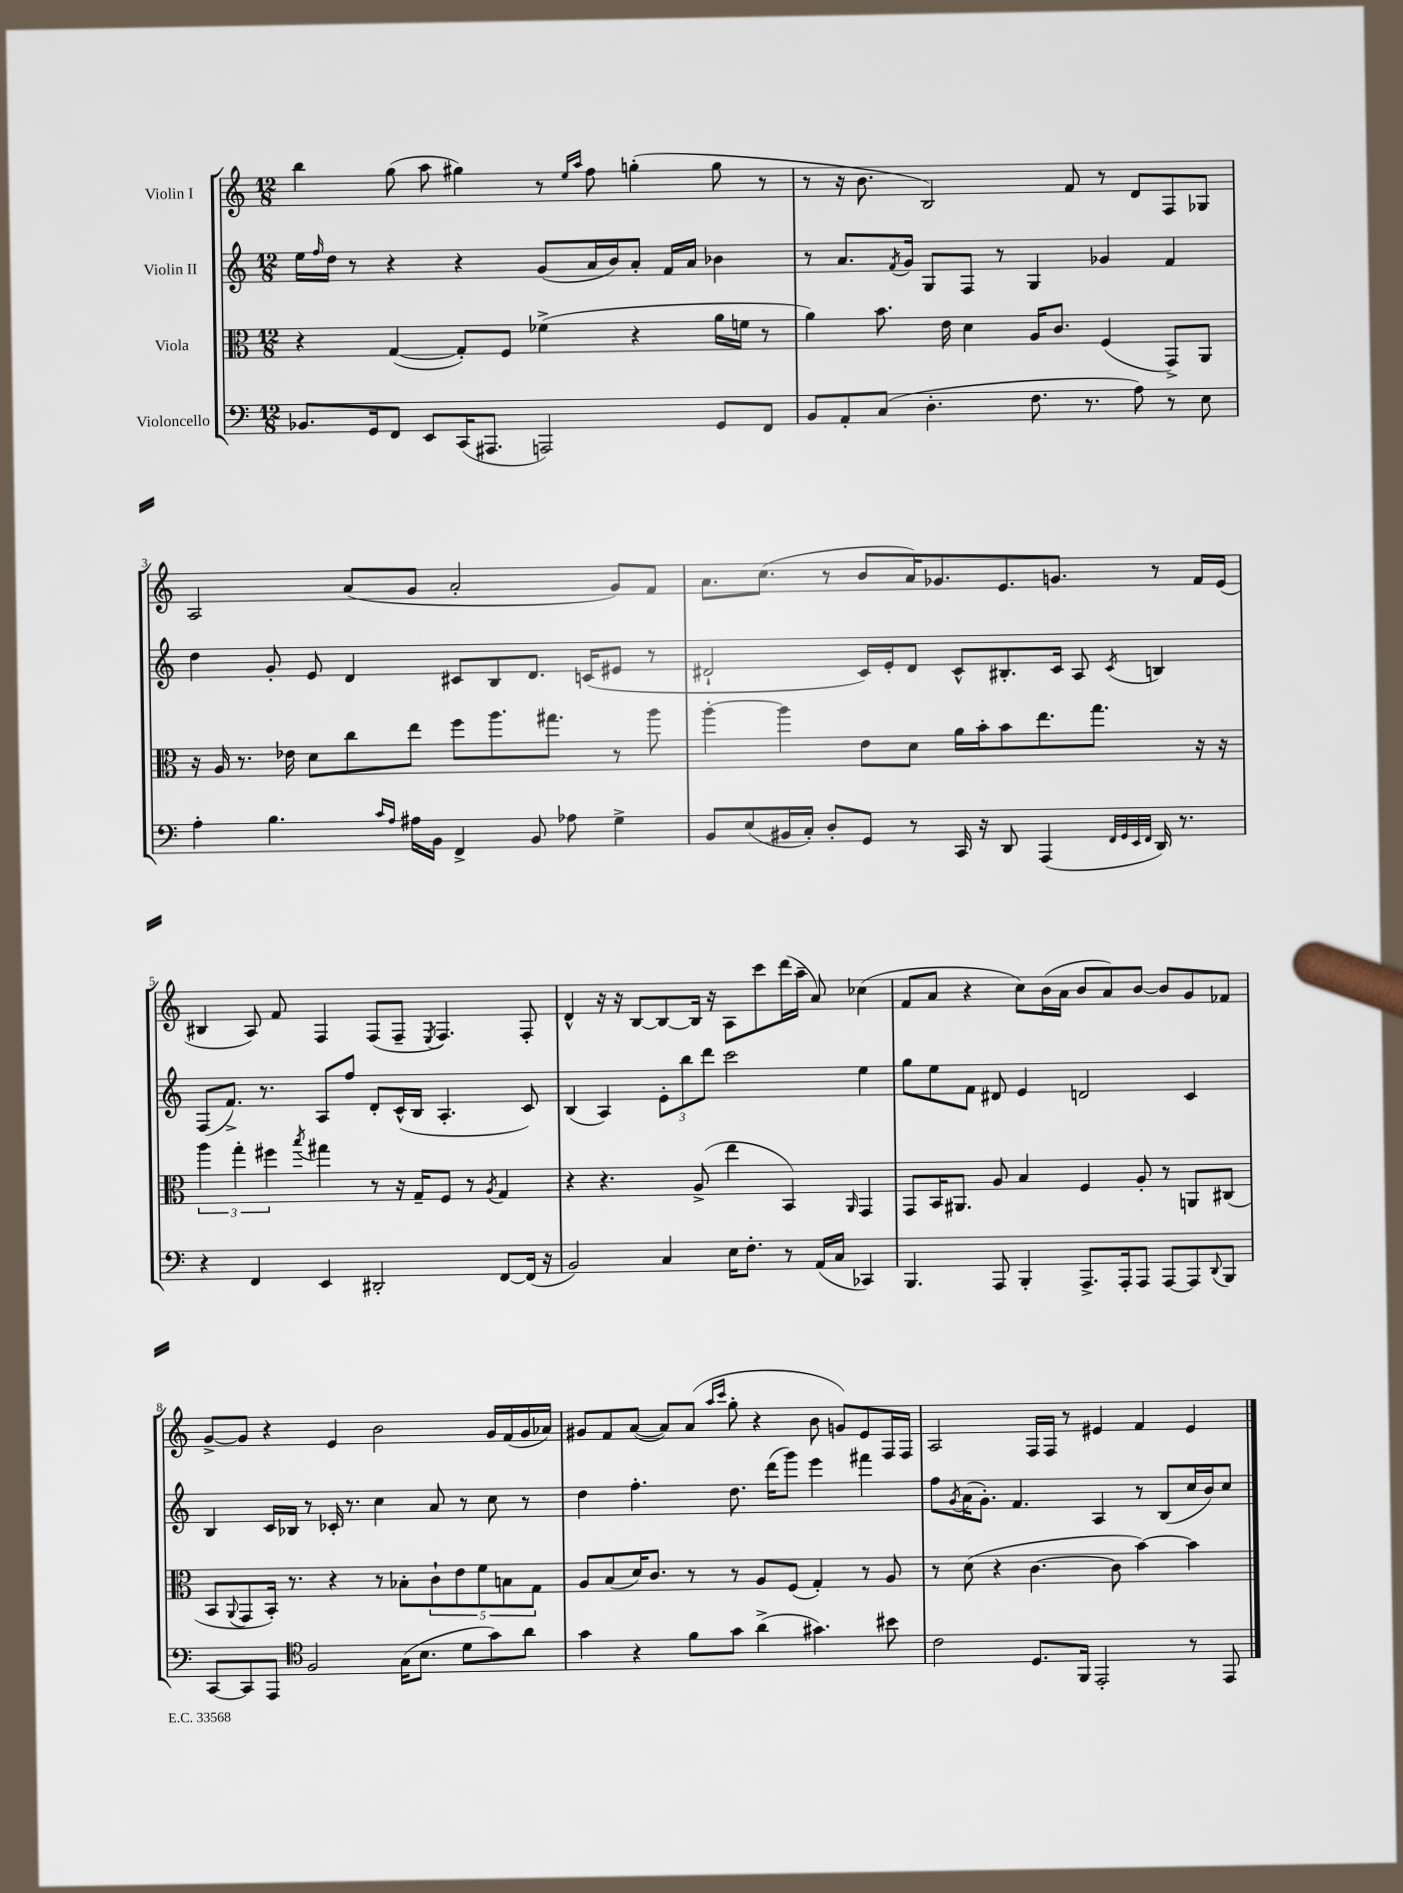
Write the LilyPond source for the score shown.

<<
\new StaffGroup <<
\new Staff = "s0" \with { instrumentName = "Violin I" } {
    \clef treble \key c \major \numericTimeSignature \time 12/8
    b''4 g''8( a''8 gis''4) r8 \grace { e''16 a''16 } f''8 g''4-.( g''8 r8 |
    r8 r16 b'8. b2) f'8 r8 d'8 f8 ges8 |
    a2 a'8( g'8 a'2-. g'8) f'8 |
    a'8. c''8.( r8 b'8 a'16) ges'8. e'8. g'8. r8 f'16 e'16( |
    bis4 a8) f'8 f4 f8( f8-- \acciaccatura { e8 } f4.) f8-. |
    d'4-^ r16 r16 b8~ b8~ b16 r16 a8 c'''8 d'''16( a''16-- a'8) ces''4( |
    f'8 a'8 r4 c''8) b'16( a'16 b'8 a'8) b'8~ b'8 g'8 fes'8 |
    g'8~-> g'8 r4 e'4 b'2 g'16 f'16( g'16 aes'16) |
    gis'8 f'8 a'8~( a'8) a'8( \grace { a''16 c'''16 } g''8-. r4 b'8 g'8) e'8 f16 f16 |
    a2 f16 f16 r8 eis'4 f'4 eis'4 \bar "|." |
}
\new Staff = "s1" \with { instrumentName = "Violin II" } {
    \clef treble \key c \major \numericTimeSignature \time 12/8
    e''16 \grace { f''16 } d''16 r8 r4 r4 g'8( a'16 b'16) a'8-. f'16 a'16 bes'4 |
    r8 a'8. \acciaccatura { f'8 } g'16 g8 f8 r8 g4 ges'4 f'4 |
    d''4 g'8-. e'8 d'4 cis'8 b8 d'8. c'16( eis'8 r8 |
    dis'2-! c'16) e'16-. dis'8 c'8-^ bis8.-. c'16 a8 \acciaccatura { c'8 } b4 |
    f8( f'8.->) r8. a8 f''8 d'8-. c'16-^( b16 a4.-. c'8) |
    b4( a4) \tuplet 3/2 { e'8-. b''8 d'''8 } c'''2 e''4 |
    g''8 e''8 f'8 dis'8 e'4 d'2 c'4 |
    b4 c'16 bes16 r8 ces'16-. r8. c''4 a'8 r8 c''8 r8 |
    d''4 f''4.-. d''8. d'''16( g'''8) e'''4 fis'''4 |
    f''8 \acciaccatura { g'8 } a'16( g'8.-.) f'4. a4 r8 b8( c''16 b'16) c''8 \bar "|." |
}
\new Staff = "s2" \with { instrumentName = "Viola" } {
    \clef alto \key c \major \numericTimeSignature \time 12/8
    r4 g4~( g8-.) f8 fes'4->( r4 a'16 f'16 r8 |
    a'4) b'8. e'16 d'4 a16 c'8. f4( g,8->) a,8 |
    r16 a16 r8. ees'16 d'8 c''8 e''8 f''8 a''8. gis''8. r8 a''8 |
    a''4~-. a''4 e'8 d'8 a'16 b'16-. b'8 e''8. g''8. r16 r16 |
    \tuplet 3/2 { a''4 g''4-. fis''4 } \acciaccatura { b''8 } gis''4 r8 r16 g16-- f8 r8 \acciaccatura { a8 } g4 |
    r4 r4. a8->( e''4 b,4) \grace { a,16 } g,4 |
    g,8 b,16 ais,8. a8 b4 f4 a8-. r8 a,8 cis8( |
    b,8 \appoggiatura { a,8 } g,8 b,16-.) r8. r4 r8 bes8-. \tuplet 5/4 { c'8-! e'8 f'8 b8 g8 } |
    a8 b8( d'16) c'8. r8 r8 a8 f8( g4-.) r8 a8 |
    r8 d'8( r4 c'4.~ c'8 b'4~) b'4 \bar "|." |
}
\new Staff = "s3" \with { instrumentName = "Violoncello" } {
    \clef bass \key c \major \numericTimeSignature \time 12/8
    bes,8. g,16 f,8 e,8 c,16( ais,,8. a,,2) g,8 f,8 |
    b,8 a,8-. c8( d4.-. f8. r8. a8) r8 e8 |
    a4-. b4. \grace { c'16 a16 } ais16 b,16 f,4-> b,8 aes8 g4-> |
    b,8 e8( bis,16 c16-.) d8-. g,8 r8 c,16 r16 d,8 a,,4( \grace { f,32 g,32 e,32 f,32 } d,16) r8. |
    r4 f,4 e,4 dis,2-. f,8~ f,16( r16 |
    b,2) c4 e16 f8.-. r8 a,16( c16 ces,4) |
    b,,4. a,,8 b,,4-. a,,8.-> a,,16-. a,,8 a,,8~ a,,8 \appoggiatura { d,8 } b,,8 |
    c,8~ c,8 a,,8 \clef tenor f2 g16( b8. d'8 g'8) a'8 |
    g'4 r4 f'8 g'8 a'4->( gis'4.) bis'8 |
    c'2 d8. f,16 e,2-. r8 e,8 \bar "|." |
}
>>
>>
